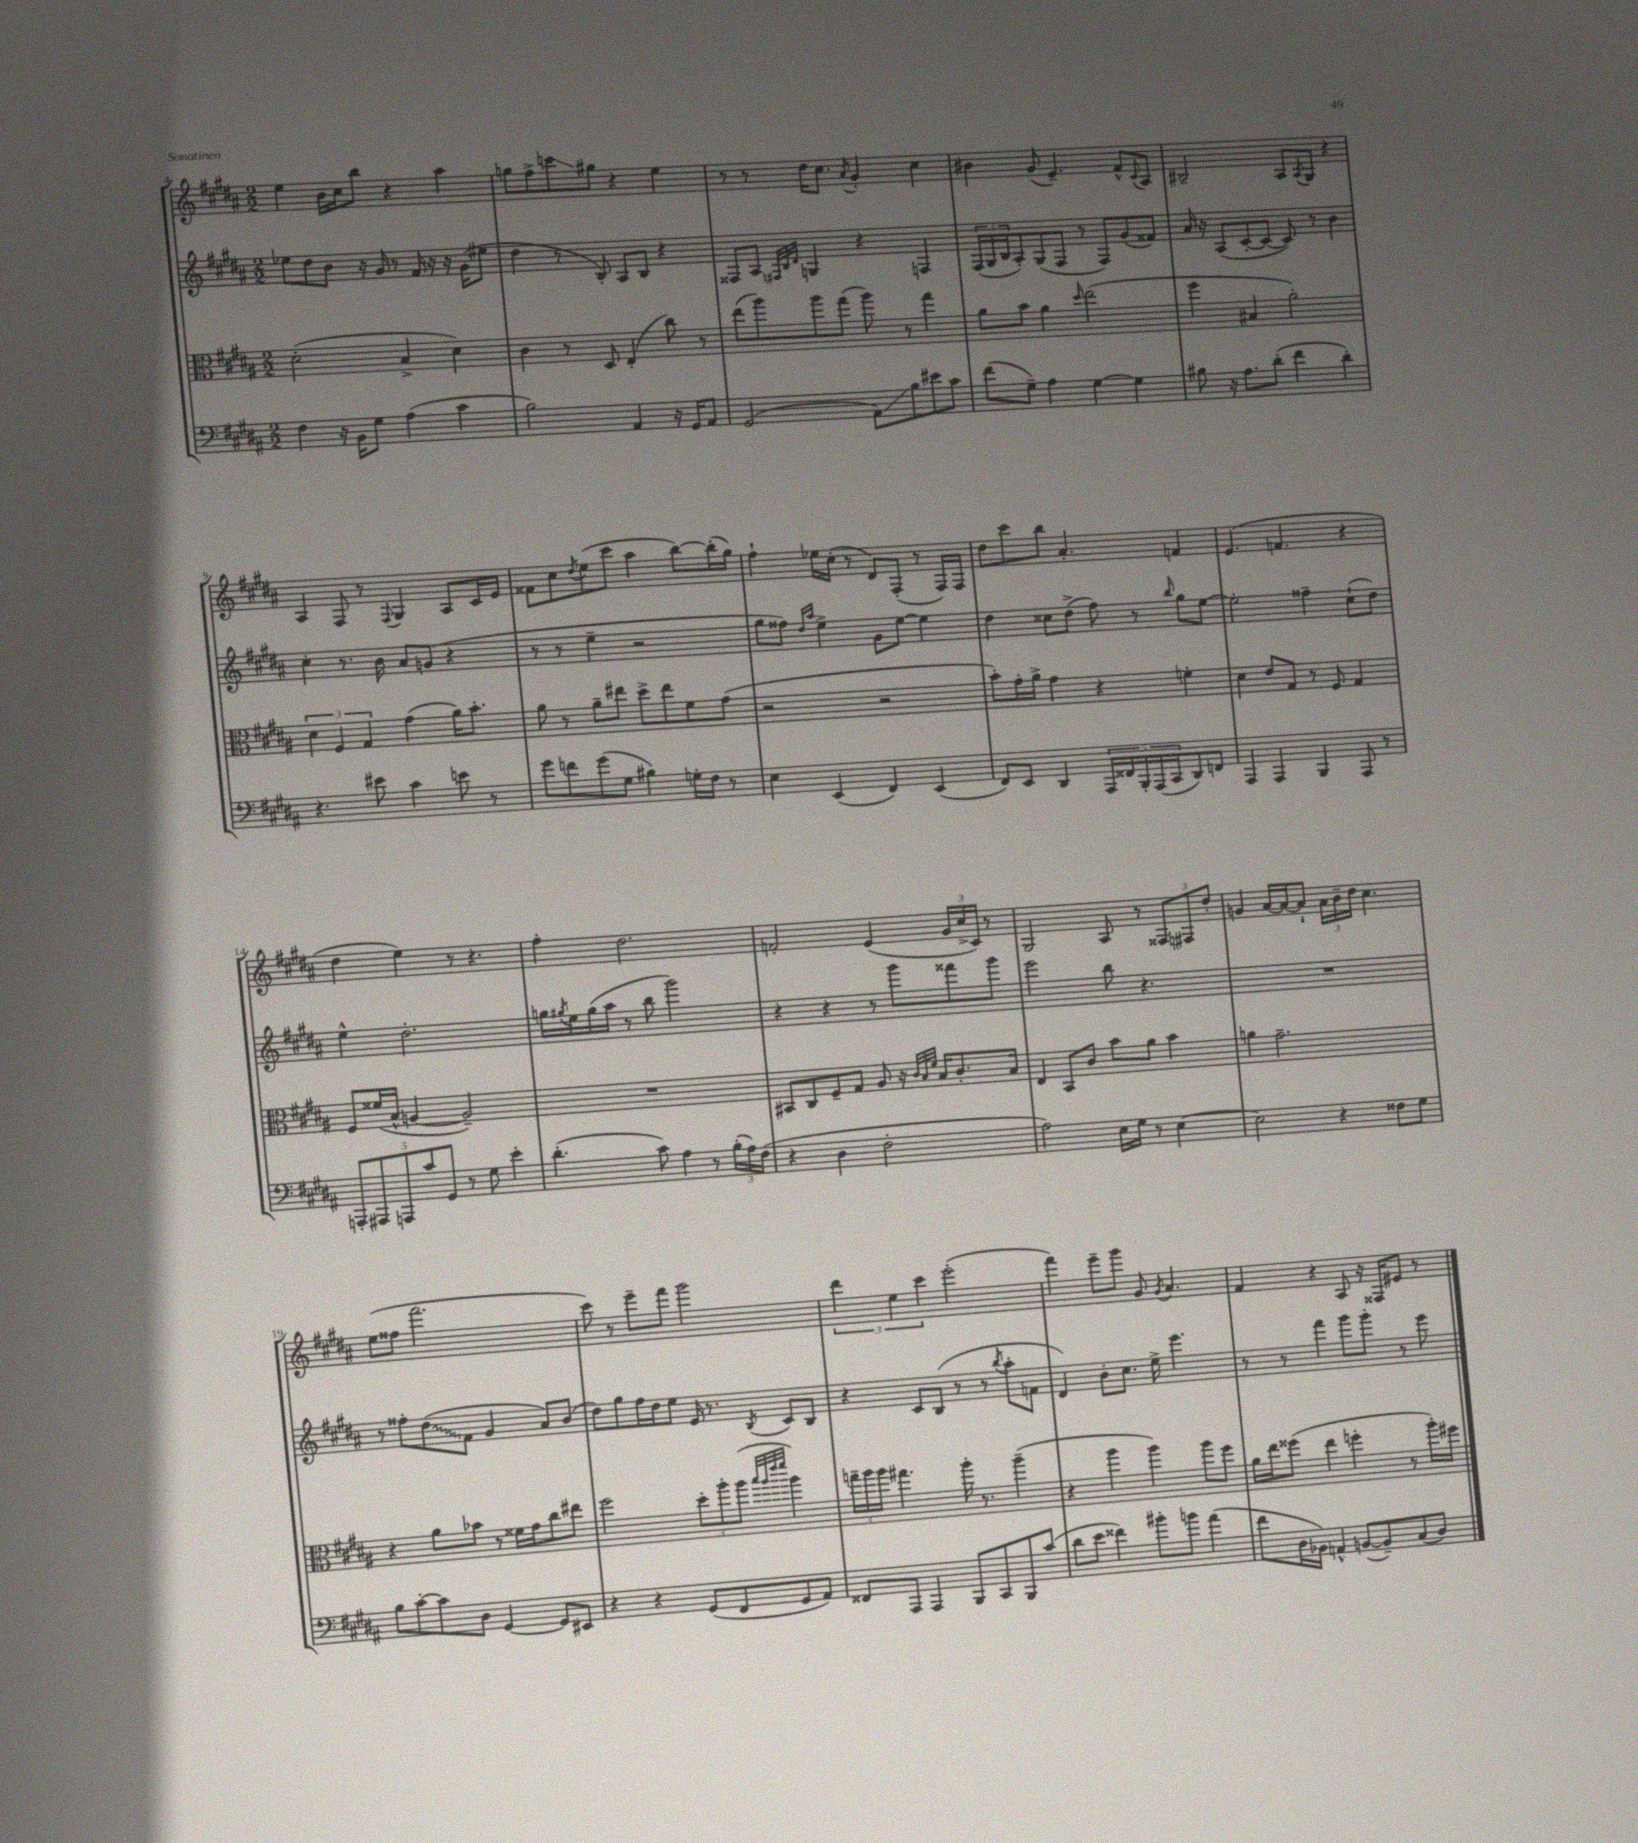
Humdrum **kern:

**kern	**kern	**kern	**kern
*staff4	*staff3	*staff2	*staff1
*clefF4	*clefC3	*clefG2	*clefG2
*k[f#c#g#d#a#]	*k[f#c#g#d#a#]	*k[f#c#g#d#a#]	*k[f#c#g#d#a#]
*M2/2	*M2/2	*M2/2	*M2/2
4F#	(2d#'	8ee-	4ee
.	.	8dd#	.
16r	.	8b	16b
16BB	.	.	16cc#
8G#	.	16r	8bb
.	.	16g#	.
(4A#	4B^	8r	4r
.	.	16f#	.
.	.	16r	.
4c#	4d#)	16r	4aa#
.	.	(16g#	.
.	.	8ee#	.
=	=	=	=
2B)	4c#	4dd#	8gg
.	.	.	8ff#^
.	8r	8r	8ccc
.	8D#	8B')	8gg#
4AA#	(4E'	8A#	4r
.	.	8B	.
16r	8cc#)	4r	4ee
16GG#	.	.	.
8AA#	8r	.	.
=	=	=	=
(2GG#	(8ee	8F##	8r
.	8aa#)	8A#	8r
.	.	32qqF#	.
.	.	32qqB	.
.	.	32qqd#	.
.	8aa#	4G	16dd#
.	.	.	8.cc#
.	(8gg#	.	.
.	.	.	8qa#
8AA#)	8aa#)	4r	4g#'
8B	8r	.	.
8e#	4gg#	4F	4cc#
8c#	.	.	.
=	=	=	=
(8f#	8a#	(24F#	4b#
.	.	24G#	.
.	.	24B	.
8G#~)	8b	8A#')	.
4A#	4a#	(8G#	(8g#
.	.	8F#	4.e~)
.	16qqdd#	.	.
[4G#	(2ee	8r	.
.	.	8F#)	.
4G#]	.	(8g#	8f#^^
.	.	.	8qqc#
.	.	8f##)	8A#
=	=	=	=
8B#	4ff#	16a#	2B#~
.	.	16r	.
16r	.	(8A#	.
8.A#	.	.	.
.	4B#	[8c#'	.
(8d#'	.	8c#_	.
4f#	2a#')	8c#])	8A#
.	.	.	8qA#
.	.	8r	8G#
4d#')	.	4b	4r
=	=	=	=
4.r	6d#	4cc#'	4A#
.	6F#	.	.
.	.	8.r	8F#
.	6G#	.	.
8e#	.	.	8r
.	.	16b	.
.	.	.	8qqF#
4c#	(4g#	8a#	4G#
.	.	(8g	.
8e	16a#)	4r	8A#
.	8.b'	.	.
8r	.	.	16c#
.	.	.	16e
=	=	=	=
8g#	8a#	8r	8f##
8f	8r	8r	8cc#
.	.	.	8qdd#
(8g#	8a#~	4ee~	(8ee
8G#	8ee#	.	8ccc#
4B#)	8dd#^	2r	4aa#
.	8ee#	.	.
16G'	8f#	.	[8bb)
16F#	.	.	.
8r	(8g#	.	(16bb']
.	.	.	16gg#)
=	=	=	=
4E	2r	8gg#	4ff#`
.	.	8ff##)	.
.	.	16qqdd#	.
.	.	16qqaa#	.
(4EE	.	4ee^	16ee-
.	.	.	(16cc#'
.	.	.	8r
4FF#)	2r	8g#	8d#)
.	.	[8ee	(8F#'
(4EE	.	4ee]	8r
.	.	.	16F#)
.	.	.	16F#
=	=	=	=
8FF#)	8b')	4dd#	8dd#
8EE	16g#'	.	8ccc#
.	16a#^	.	.
4DD#	4g#	8cc##	8bb
.	.	(8dd#^	4.a#'
20AAA#	4r	8ff#)	.
20FF##	.	.	.
20BBB'	.	.	.
.	.	8r	.
(20AAA#	.	.	.
20CC#	.	.	.
.	.	16qqbb	.
8DD#)	4f'	8gg#	4f
8FF	.	[8ee	.
=	=	=	=
4AAA#	4d#	2ee']	(4.e
4AAA#	8e	.	.
.	8G#	.	4.f
4BBB	8r	4ff##~	.
.	8F#	.	.
8AAA#	4G#	(8cc#`	4r
8r	.	8dd#)	.
=	=	=	=
10AAA'	8F#	4ee^^	4dd#
10AAA#	.	.	.
.	(16f##	.	.
.	16B^^	.	.
10AAA	.	.	.
.	[4A	2.dd#'	4ee)
10c#	.	.	.
10GG#	.	.	.
8r	2A~])	.	8r
8G#	.	.	4.r
4e'	.	.	.
=	=	=	=
(4.d#'	1r	16gg	4ff#'
.	.	8qgg#	.
.	.	16ee	.
.	.	(16gg#	.
.	.	16aa#	.
.	.	8r	2.dd#
8c#)	.	8bb	.
4A#	.	2ggg#)	.
8r	.	.	.
(24B'	.	.	.
24A#)	.	.	.
(24F#	.	.	.
=	=	=	=
4r	8BB#	4r	2f'
.	8C#	.	.
4D#	8F#~	4r	.
.	8G#	.	.
2F#'	8A#	8r	(4e
.	16r	8ggg#	.
.	32qqc#	.	.
.	32qqB	.	.
.	32qqf#	.	.
.	16B	.	.
.	8.c#'	8fff##	24g#
.	.	.	24cc#^
.	.	.	24c#)
.	.	8ggg#	8r
.	16B	.	.
=	=	=	=
2A#)	4E	2eee	2G#
.	8BB	.	.
.	8c#	.	.
16E	8b	8bb	8A#
16G#	.	.	.
8r	8a#	4.r	8r
[4E	4b	.	12F##
.	.	.	12F#
.	.	.	12dd#'
=	=	=	=
2E]	4a	1r	4g
.	2.g#~	.	[16a#
.	.	.	16a#_
.	.	.	8a#`]
4r	.	.	24a#
.	.	.	24b~
.	.	.	24dd#
.	.	.	4.cc#
8F##	.	.	.
8G#	.	.	.
=	=	=	=
8B	4r	8r	(8ee
[8c#'	.	8ff##'	8ff##
8c#]	8a#	(8dd#	2.fff#
8D#	8b-	8f#	.
[4GG#	8r	4g#	.
.	16f##	.	.
.	16g#	.	.
8GG#]	8cc#	8a#)	.
8EE#	8ee#	(8b	.
=	=	=	=
4r	2ff#	8dd#)	8ccc#)
.	.	8gg#	8r
4r	.	16ff#	8eee~
.	.	16dd#	.
.	.	8ee	8fff#
(8GG#	12dd#'	16e	2ggg#
.	.	8.r	.
.	12aa#'	.	.
8FF#	.	.	.
.	(12aa#	.	.
.	32qqbb	.	.
.	32qqaa#	.	.
.	32qqeee	.	.
.	32qqfff#	8qB	.
8GG#	4aa#)	8c#	.
8AA#)	.	8B	.
=	=	=	=
8FF##	24gg~	4r	6ddd#
.	24aa#	.	.
.	24aa#	.	.
8AAA#	4.gg#	.	.
.	.	.	6ee
4AAA#	.	8c#	.
.	.	.	6ccc#
.	.	(8B	.
8BBB	16aa#'	8r	(2eee'
.	8.r	.	.
8CC#	.	8r	.
.	.	8qbb	.
8BBB	(4aa#~	8aa#'	.
(8c#	.	8f	.
=	=	=	=
8d#	4r	4d#)	4fff#)
8e	.	.	.
4f##)	4aa#	8b'	8eee~
.	.	8.cc#	8ggg#
8b#'	4aa#)	.	8g#
.	.	16ee^	.
.	.	.	8qg#
8b	.	4.eee	4.a#
(4a#	8aa#	.	.
.	8ff#	.	.
=	=	=	=
8f#	16a#	8r	4f#
.	16ee	.	.
16D#	(8ff##	8r	.
16BB-)	.	.	.
4AA^^	4ee	4fff#	4r
([8BB	4ff'	8ggg#	8A#
8BB~])	.	8ggg#'	16r
.	.	.	16F##
(8C#	8r	8r	8e#
8D#)	16aa#')	8eee	8r
.	16ff#	.	.
==	==	==	==
*-	*-	*-	*-
